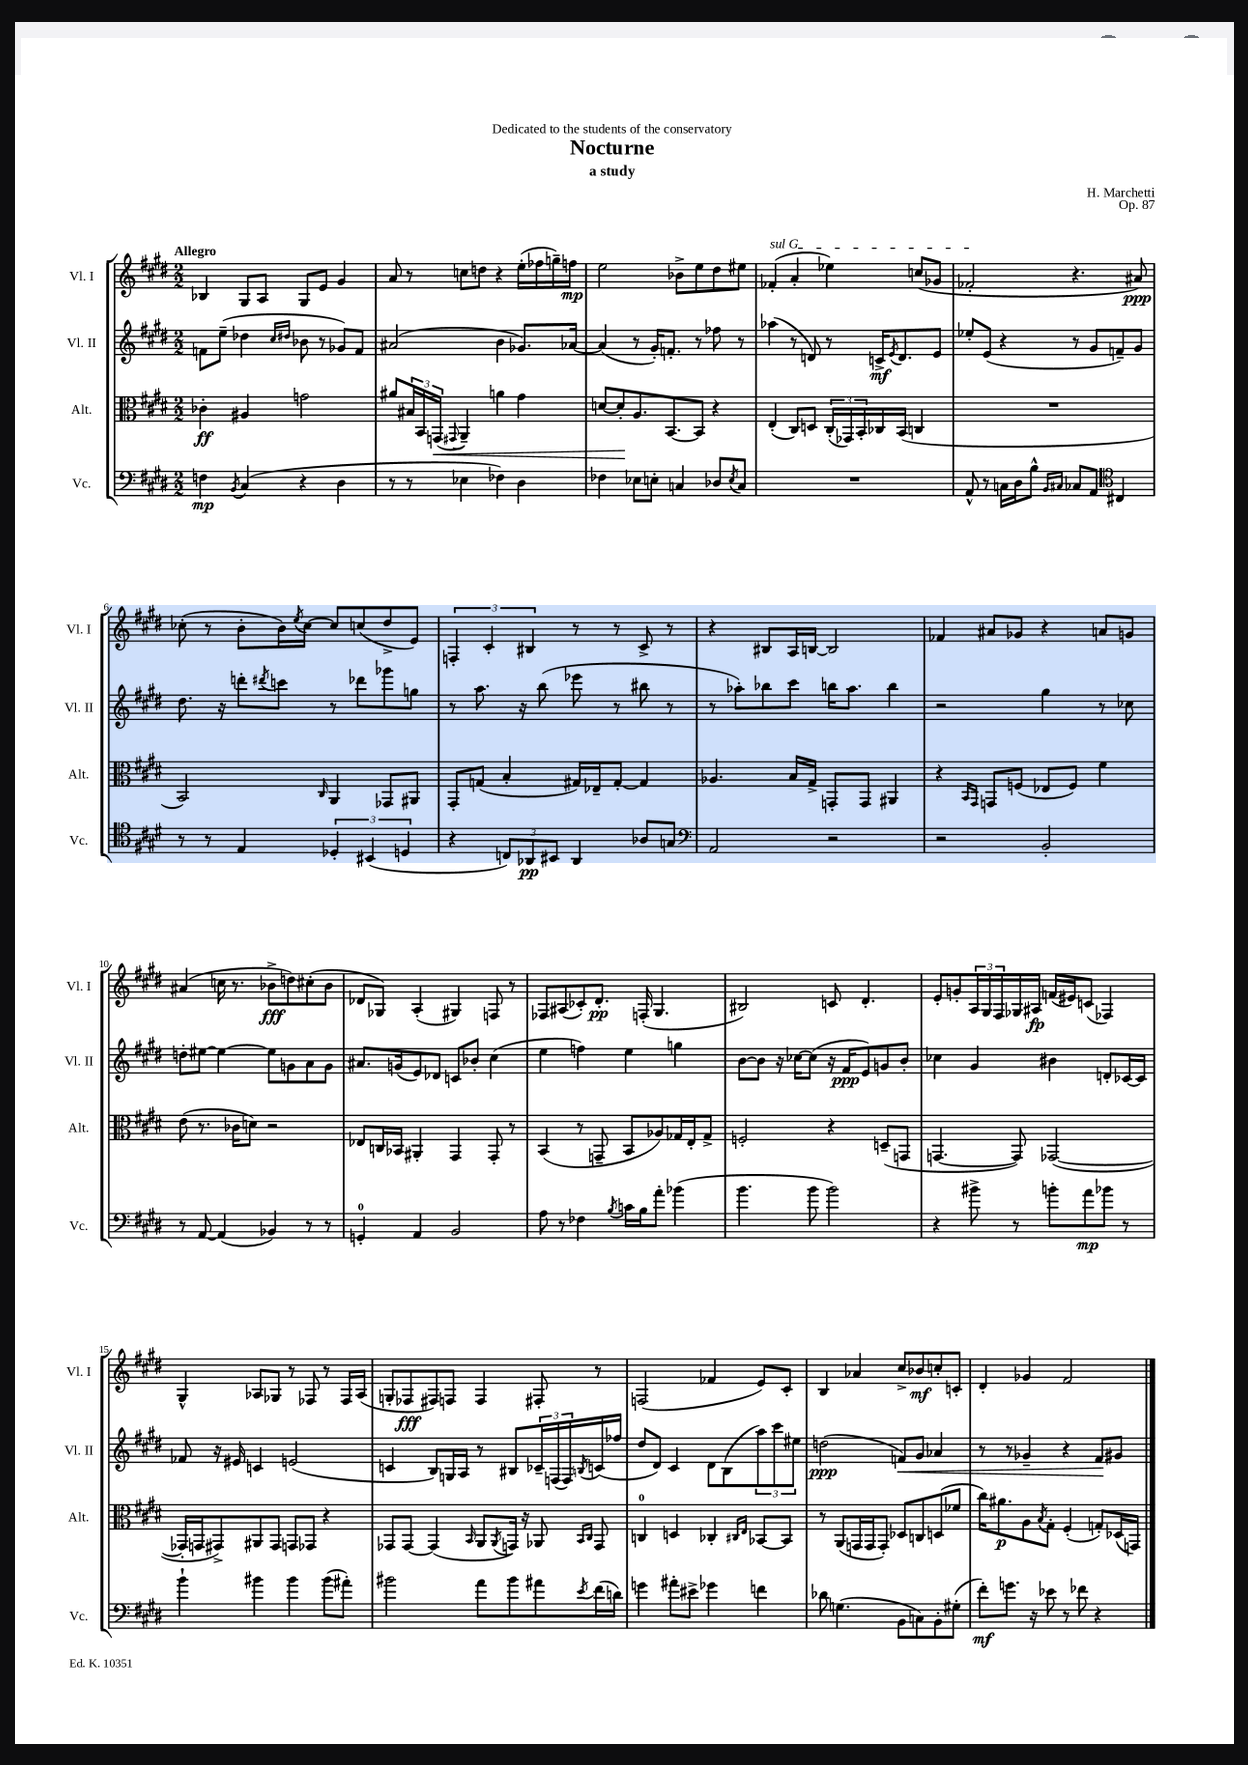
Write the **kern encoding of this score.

**kern	**kern	**kern	**kern
*staff4	*staff3	*staff2	*staff1
*clefF4	*clefC3	*clefG2	*clefG2
*k[f#c#g#d#]	*k[f#c#g#d#]	*k[f#c#g#d#]	*k[f#c#g#d#]
*M2/2	*M2/2	*M2/2	*M2/2
4F	4c-'	8f	4B-
.	.	(8ee~	.
8qBB	.	.	.
(4C#	4A#	4dd-	8G#
.	.	.	8A
.	.	16qqcc#	.
.	.	16qqdd#	.
4r	2g	8b-	8G#
.	.	8r	8e
4D#	.	8g-)	4g#
.	.	8f	.
=	=	=	=
8r	8a#	(2a#	8a
8r	24B#	.	8r
.	24BB	.	.
.	(24GG	.	.
.	8qqGG#	.	.
4E-	4AA~)	.	8cc
.	.	.	8dd
4F-)	4a	4b	4r
4D#	4g#	8.g-)	(16ee'
.	.	.	16ff-
.	.	.	16gg~)
.	.	[16a-	16ff
=	=	=	=
4F-	[8d	(4a-]	2ee
.	8d']	.	.
8E-	8.A	8r	.
8E'	.	16g#')	.
.	[8.BB	8.f'	.
4C	.	.	8b-^
.	8BB]	8r	8ee
8D-	4r	8ff-	8dd#
8qE	.	.	.
8C	.	8r	8ee#
=	=	=	=
1r	(4E'	(4aa-	(4f-'
.	8C#)	8r	4a'
.	8D	8d)	.
.	(24C#'	8r	4ee-)
.	24GG-)	.	.
.	24BB'	.	.
.	16C-	16c^	.
.	.	8qe	.
.	(16BB	8.d	.
.	4C	.	(8cc
.	.	8e	8g-
=	=	=	=
8AA^^	1r	8ee-'	2f-'
8r	.	(8e	.
16C	.	4r	.
16D#	.	.	.
8B^^	.	.	.
16qqBB	.	.	.
16qqC#	.	.	.
8C-	.	8r	4.r
8AA	.	8g#	.
*clefC4	*	*	*
4C#	.	8f~)	.
.	.	8g#	8a#)
=	=	=	=
8r	2BB)	8.dd#	(8cc-'
8r	.	.	8r
.	.	16r	.
4E	.	8ddd'	8b'
.	.	8qddd#	.
.	.	8ccc	16b)
.	.	.	8qee
.	.	.	[16cc-
.	16qqC#	.	.
6D-'	4AA	8r	8cc-]
.	.	8ddd-	(8cc
(6BB#	.	.	.
.	8GG-	8ggg-	8dd#^
6D	.	.	.
.	8AA#	8gg	8e)
=	=	=	=
4r	8GG#'	8r	6F'
.	(8G	8.aa	.
.	.	.	6c#'
12C)	4B'	.	.
.	.	16r	.
12AA-	.	.	6B#
.	.	(8bb	.
12BB#	.	.	.
4AA-	16G#)	8eee-	8r
.	16E-~	.	.
.	[8G#'	8r	8r
8A-	4G#]	8bb#	8c#^
8G	.	8r	8r
=	=	=	=
*clefF4	*	*	*
2AA	4.A-	8r	4r
.	.	8aa-')	.
.	.	8bb-	8B#
.	16B	8ccc#	16A
.	16G#^	.	[16B
2r	8GG'	16bb	2B]
.	.	8.aa-	.
.	8GG	.	.
.	4AA#	4bb	.
=	=	=	=
2r	4r	2r	4f-
.	16qqBB	.	.
.	16qqGG#	.	.
.	8GG	.	8a#
.	(8F	.	8g-
2BB'	8E-	4gg#	4r
.	8F)	.	.
.	4f#	8r	8a
.	.	8cc-	8g
=	=	=	=
8r	(8e	8dd'	(4a#
[8AA	8.r	[8ee#	.
(4AA]	.	4ee#_	16cc
.	16c-	.	8.r
.	8d)	.	.
4BB-)	2r	8ee#]	8b-^
.	.	8g	8dd)
8r	.	8a	(8cc#'
8r	.	8g	8b-
=	=	=	=
4GG'	8E-	8.a#	8d-
.	16C	.	8G-)
.	16BB-	(16g	.
4AA	4AA#'	8e)	(4A'
.	.	8d-	.
2BB	4GG#	8c	4G#)
.	.	8b-'	.
.	8GG#'	(4cc#	8F
.	8r	.	8r
=	=	=	=
8A	(4BB	4ee	8F-
8r	.	.	(8A#
4F-	8r	4ff)	8c-')
.	8GG~	.	8.d#'
8qB	.	.	.
16c	8BB	4ee	.
16B	.	.	(16F'
8a'	8A-)	.	4.G#
(4b-	16G-	4gg	.
.	16E'	.	.
.	8G-^	.	.
=	=	=	=
4.b	2F'	[8b	2B#)
.	.	8b]	.
.	.	16r	.
.	.	[16cc-	.
8b	.	(8cc-]	.
2b)	4r	16r	8c
.	.	16f#	.
.	.	8e)	4.d#'
.	(8D~	8g	.
.	8GG	8b'	.
=	=	=	=
4r	[4.GG	4cc-	8e'
.	.	.	8g'
8b#^	.	4g#	24A
.	.	.	24G#
.	.	.	24F#
8r	8GG])	.	16G-
.	.	.	16A#
8b'	([2GG-	4b#	(16f
.	.	.	16e#)
8a	.	.	(8c
8b-	.	8d'	4F-)
8r	.	[16c-	.
.	.	16c-]	.
=	=	=	=
4b`	16GG-']	8f-	4G#^^
.	16GG	.	.
.	8GG#^)	16r	.
.	.	16e#	.
4b#	8AA#	4c	8A-
.	8GG#	.	8G-
4b#	8GG	(2e	8r
.	8GG-	.	8F-
(8b#	4r	.	8r
8a#')	.	.	16F-
.	.	.	(16A-
=	=	=	=
2b#	8GG-	4c	8G'
.	[8GG-	.	8F-
.	(4GG-]	8B)	8F#)
.	.	16G	8F
.	.	16A	.
.	16qqBB	.	.
8a	8AA	8r	4F
.	8qAA	.	.
8b#	16GG)	8B#	.
.	16r	.	.
8a#	8AA-	24c-~	8F#'
.	.	(24F	.
.	.	24F)	.
.	16qqBB	.	.
8qe	16qqC#	8qB	.
(16f#	8GG	(16c	8r
16d)	.	16ff-	.
=	=	=	=
4g	4C	8dd#	(2F
.	.	8d#)	.
8a#'	4D	4c#	.
8e#^	.	.	.
4g-	4C-'	8d#	4f-
.	.	(8B	.
.	16qqC#	.	.
.	16qqE	.	.
4f	[8BB-	12aa)	8e)
.	.	12ccc#	.
.	8BB-]	.	8c#'
.	.	12ee#	.
=	=	=	=
8d-	8r	(2dd	4B
(4.G	(8AA	.	.
.	16GG	.	4a-
.	16GG	.	.
.	8GG')	.	.
8BB	8D-	8f)	8cc#^
8C)	8C	8g#	8b-
8BB'	(8D	4a-	8cc'
(8G#'	8f-	.	8c'
=	=	=	=
8f#')	16cc#)	8r	4d#'
.	8.a#	.	.
8.g	.	8r	.
.	8A	4g-~	4g-
16r	.	.	.
.	8qB	.	.
8e-	8G#'	.	.
8r	(4F#'	4r	2f#
8f-	.	.	.
4r	8G')	8f#	.
.	(16D-	8g#	.
.	16GG)	.	.
==	==	==	==
*-	*-	*-	*-
